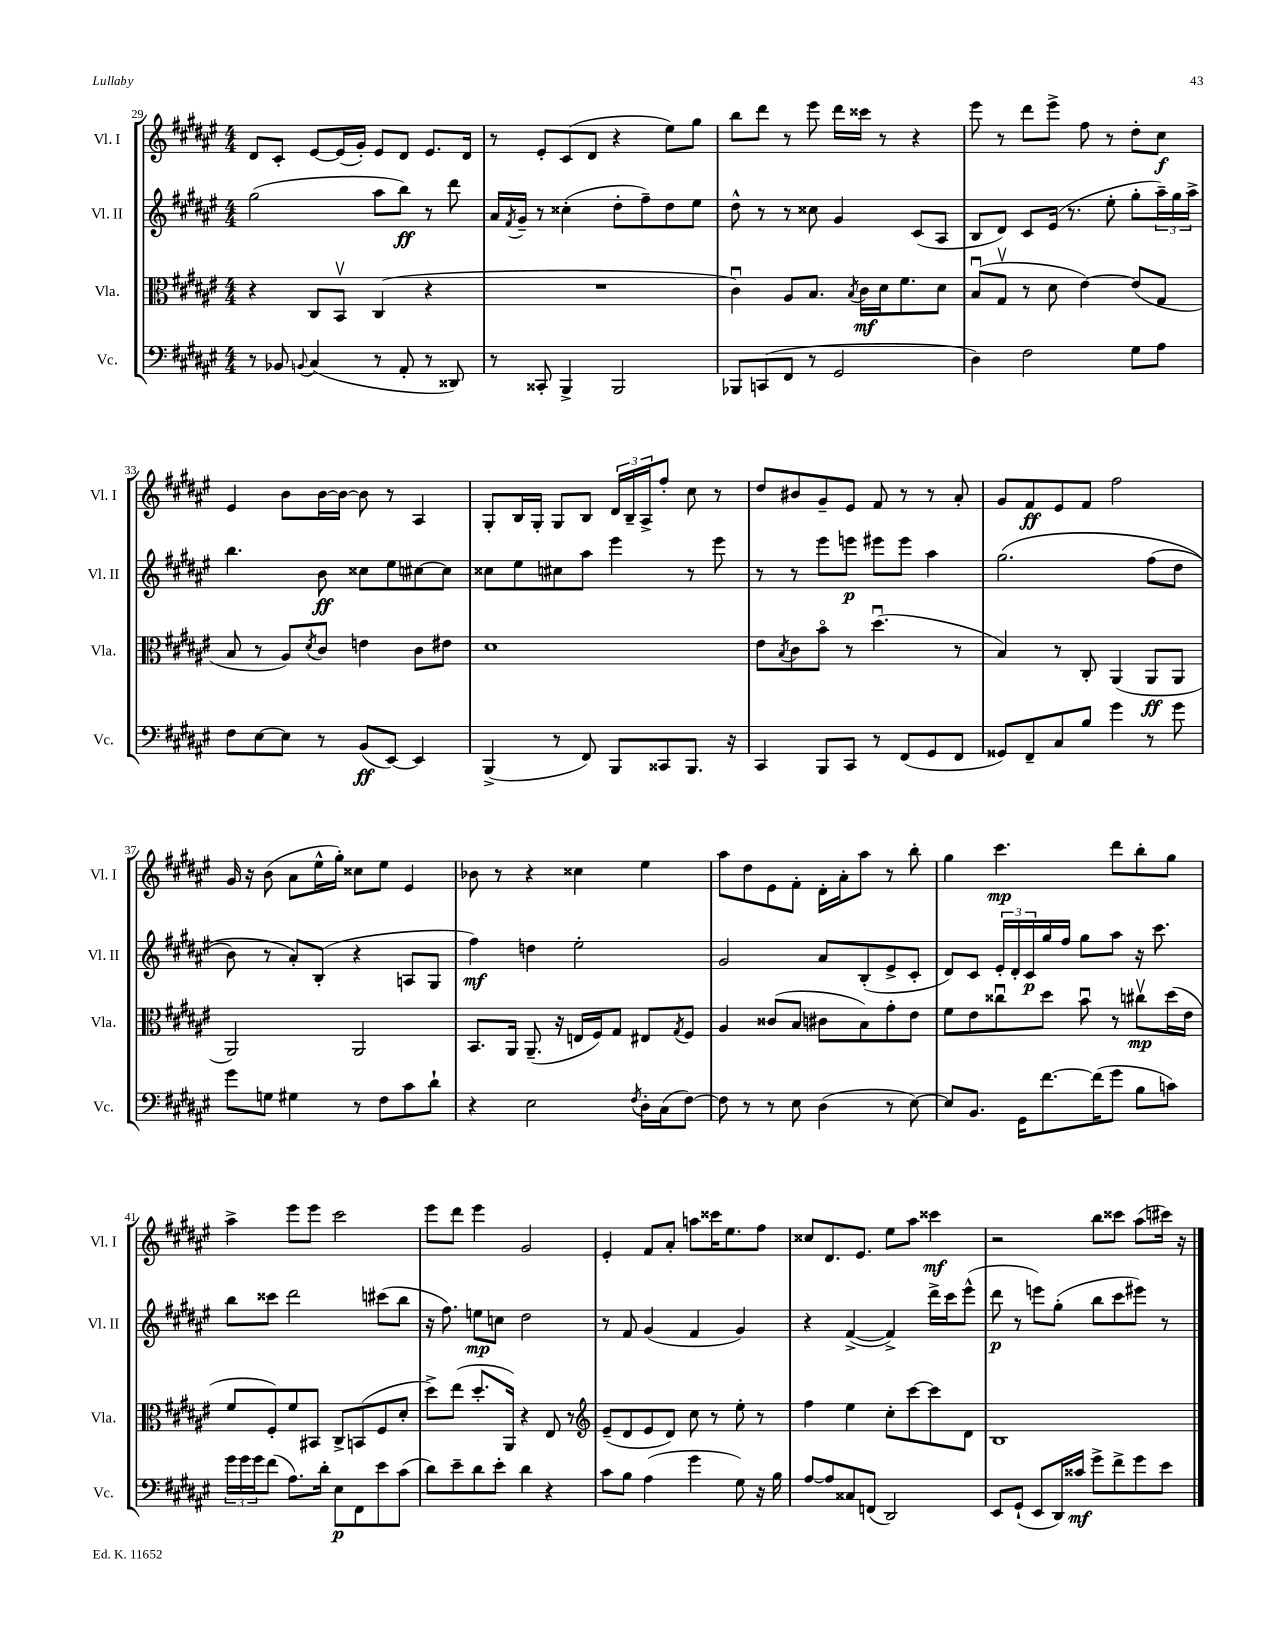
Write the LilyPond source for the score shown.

<<
\new StaffGroup <<
\new Staff = "s0" \with { instrumentName = "Vl. I" shortInstrumentName = "Vl. I" } {
    \clef treble \key fis \major \numericTimeSignature \time 4/4
    dis'8 cis'8-. eis'8~ eis'16( gis'16-.) eis'8 dis'8 eis'8. dis'16 |
    r8 eis'8-. cis'8( dis'8 r4 eis''8) gis''8 |
    b''8 dis'''8 r8 eis'''8 dis'''16 cisis'''16 r8 r4 |
    eis'''8 r8 dis'''8 eis'''8-> fis''8 r8 dis''8-. cis''8\f |
    eis'4 b'8 b'16~ b'16~ b'8 r8 ais4 |
    gis8-. b16 gis16-. gis8 b8 \tuplet 3/2 { dis'16 b16-- ais16-> } fis''8-. cis''8 r8 |
    dis''8 bis'8 gis'8-- eis'8 fis'8 r8 r8 ais'8-. |
    gis'8 fis'8\ff eis'8 fis'8 fis''2 |
    gis'16 r16 b'8( ais'8 eis''16-^ gis''16-.) cisis''8 eis''8 eis'4 |
    bes'8 r8 r4 cisis''4 eis''4 |
    ais''8 dis''8 eis'8 fis'8-. dis'16-. ais'16-. ais''8 r8 b''8-. |
    gis''4 cis'''4.\mp dis'''8 b''8-. gis''8 |
    ais''4-> eis'''8 eis'''8 cis'''2 |
    eis'''8 dis'''8 eis'''4 gis'2 |
    eis'4-. fis'8 ais'8-. a''8 cisis'''16 eis''8. fis''8 |
    cisis''8 dis'8. eis'8. eis''8 ais''8 cisis'''4\mf |
    r2 b''8 cisis'''8 ais''8( cis'''16) r16 \bar "|." |
}
\new Staff = "s1" \with { instrumentName = "Vl. II" shortInstrumentName = "Vl. II" } {
    \clef treble \key fis \major \numericTimeSignature \time 4/4
    gis''2( ais''8 b''8\ff) r8 dis'''8 |
    ais'16 \acciaccatura { fis'8 } gis'16-- r8 cisis''4-.( dis''8-. fis''8--) dis''8 eis''8 |
    dis''8-^ r8 r8 cisis''8 gis'4 cis'8( ais8 |
    b8 dis'8) cis'8 eis'16( r8. eis''8-. gis''8-. \tuplet 3/2 { ais''16--) gis''16 ais''16-> } |
    b''4. b'8\ff cisis''8 eis''8 cis''8~ cis''8 |
    cisis''8 eis''8 cis''8 ais''8 eis'''4 r8 eis'''8 |
    r8 r8 eis'''8 e'''8\p eis'''8 eis'''8 ais''4 |
    gis''2.\( fis''8( dis''8 |
    b'8) r8 ais'8-.\) b8-.( r4 a8 gis8 |
    fis''4\mf) d''4 eis''2-. |
    gis'2 ais'8 b8-.( eis'8-> cis'8-. |
    dis'8) cis'8 \tuplet 3/2 { eis'16-. dis'16-. cis'16\p } gis''16 fis''16 gis''8 ais''8 r16 cis'''8. |
    b''8 cisis'''8 dis'''2 cis'''8( b''8 |
    r16 fis''8.) e''8\mp c''8 dis''2 |
    r8 fis'8 gis'4( fis'4 gis'4) |
    r4 fis'4~->( fis'4->) dis'''16-> cis'''16 eis'''8-^( |
    dis'''8\p r8 e'''8) gis''8-.( b''8 cis'''8 eis'''8) r8 \bar "|." |
}
\new Staff = "s2" \with { instrumentName = "Vla." shortInstrumentName = "Vla." } {
    \clef alto \key fis \major \numericTimeSignature \time 4/4
    r4 cis8 b,8\upbow cis4( r4 |
    R1 |
    cis'4\downbow) ais8 b8. \acciaccatura { b8 } cis'16\mf dis'16 fis'8. dis'8 |
    b8\downbow( gis8\upbow r8 dis'8 eis'4~) eis'8( gis8 |
    b8 r8 ais8) \acciaccatura { dis'8 } cis'8 e'4 cis'8 eis'8 |
    dis'1 |
    eis'8 \acciaccatura { b8 } cis'8 b'8\flageolet r8 dis''4.\downbow( r8 |
    b4) r8 cis8-. ais,4( ais,8\ff ais,8 |
    ais,2) ais,2 |
    b,8. ais,16 ais,8.--( r16 e16 fis16) gis8 eis8 \acciaccatura { gis8 } fis8 |
    ais4 cisis'8( b8 cis'8 b8) gis'8-. eis'8 |
    fis'8 eis'8 cisis''8\downbow dis''8 b'8\downbow r8 cis''8\upbow\mp dis''16( eis'16 |
    fis'8 fis8-.) fis'8 bis,8 cis8-> b,8( fis8 dis'8-. |
    dis''8->) eis''8( dis''8.-. ais,16) r4 eis8 r8 |
    \clef treble eis'8--( dis'8 eis'8 dis'8) cis''8 r8 eis''8-. r8 |
    fis''4 eis''4 cis''8-. cis'''8~ cis'''8 dis'8 |
    b1 \bar "|." |
}
\new Staff = "s3" \with { instrumentName = "Vc." shortInstrumentName = "Vc." } {
    \clef bass \key fis \major \numericTimeSignature \time 4/4
    r8 bes,8 \appoggiatura { b,8 } cis4( r8 ais,8-. r8 disis,8) |
    r8 cisis,8-. b,,4-> b,,2 |
    bes,,8 c,8( fis,8 r8 gis,2 |
    dis4) fis2 gis8 ais8 |
    fis8 eis8~ eis8 r8 b,8\ff( eis,8~) eis,4 |
    b,,4->( r8 fis,8) b,,8 cisis,8 b,,8. r16 |
    cis,4 b,,8 cis,8 r8 fis,8( gis,8 fis,8 |
    gisis,8) fis,8-- cis8 b8 gis'4 r8 gis'8 |
    gis'8 g8 gis4 r8 fis8 cis'8 dis'8-! |
    r4 eis2 \acciaccatura { fis8 } dis16-. cis16( fis8~) |
    fis8 r8 r8 eis8 dis4( r8 eis8~) |
    eis8 b,8. gis,16 fis'8.~ fis'16( gis'8 b8 c'8) |
    \tuplet 3/2 { gis'16 gis'16 gis'16 } fis'8( ais8.) dis'16-. eis8\p fis,8 eis'8 cis'8( |
    dis'8) eis'8-- dis'8 eis'8-. dis'4 r4 |
    cis'8 b8 ais4( gis'4 gis8) r16 b16 |
    ais8~ ais8 cisis8 f,8( dis,2) |
    eis,8 gis,8-!( eis,8 dis,16) cisis'16\mf gis'8-> fis'8-> gis'8 eis'8 \bar "|." |
}
>>
>>
\layout { \context { \Score currentBarNumber = #29 } }
